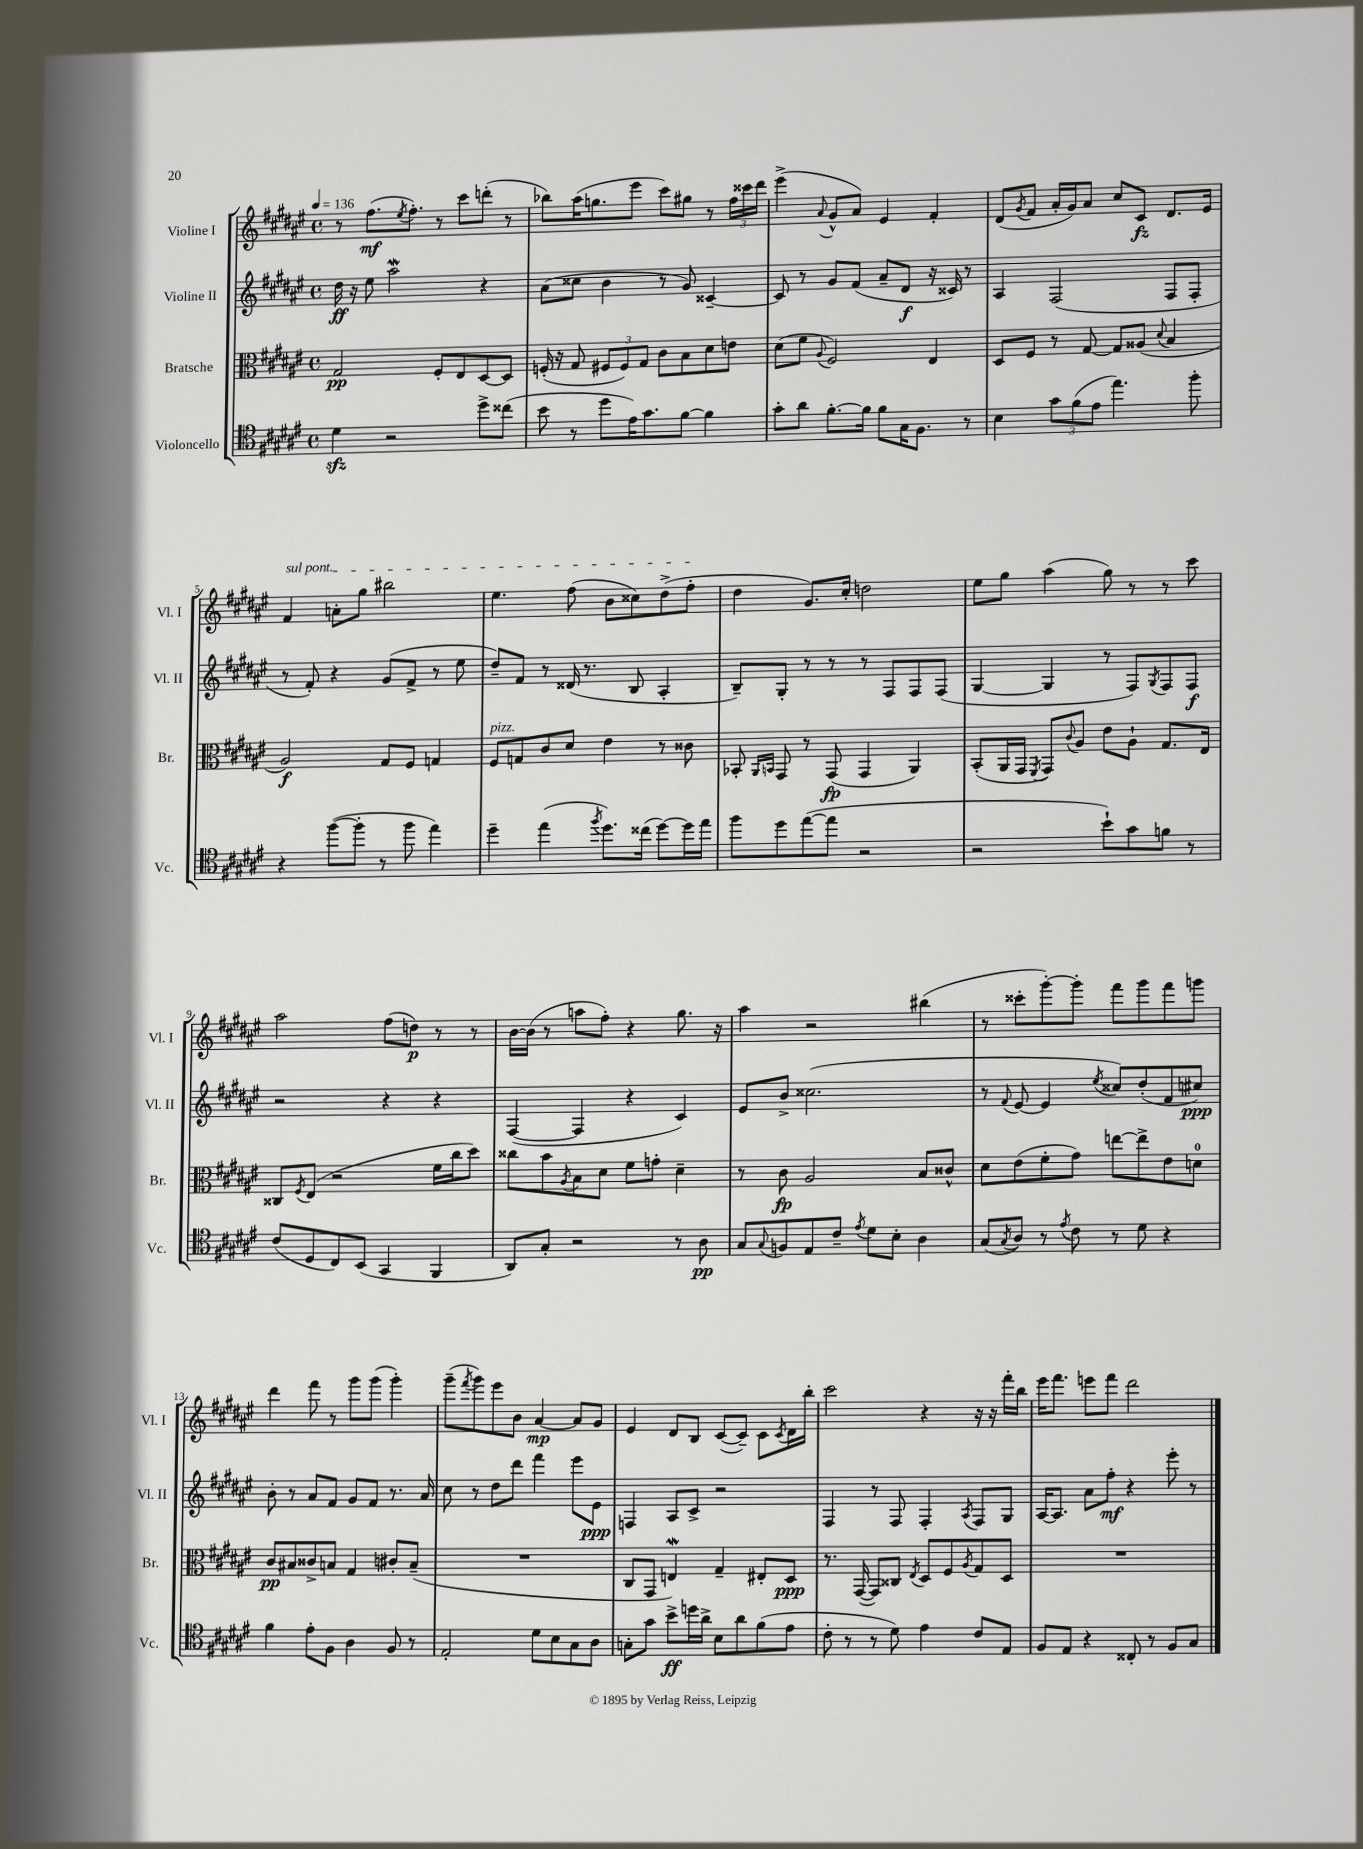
<<
\new StaffGroup <<
\new Staff = "s0" \with { instrumentName = "Violine I" shortInstrumentName = "Vl. I" } {
    \clef treble \key fis \major \defaultTimeSignature \time 4/4 \tempo 4 = 136
    r8 fis''8.\mf( \acciaccatura { eis''8 } fis''8.-.) r8 cis'''8 d'''8-.( r8 |
    bes''8) ais''16( g''8. eis'''8 cis'''8) gis''8 r8 \tuplet 3/2 { fis''16 cisis'''16 dis'''16 } |
    eis'''4->( \appoggiatura { ais'8 } gis'8-^ ais'8) eis'4 fis'4-. |
    dis'8( \acciaccatura { gis'8 } fis'8 ais'16-. gis'16) ais'8 cis''8 cis'8\fz dis'8. eis'16 |
    \once \override TextSpanner.bound-details.left.text = \markup { \italic "sul pont." } fis'4\startTextSpan a'8-. gis''8 bis''2 |
    eis''4. fis''8( b'8 cisis''8) dis''8->( fis''8-.\stopTextSpan |
    dis''4 gis'8.) cis''16-. d''2 |
    eis''8 gis''8 ais''4( gis''8) r8 r8 cis'''8 |
    ais''2 fis''8( d''8\p) r8 r8 |
    b'16~ b'16( r8 a''8 fis''8-.) r4 gis''8. r16 |
    ais''4 r2 bis''4( |
    r8 cisis'''8-. gis'''8~-.) gis'''8-. fis'''8 gis'''8 fis'''8 g'''8 |
    dis'''4 fis'''8 r8 gis'''8 gis'''8( gis'''4-.) |
    gis'''8--( \acciaccatura { fis'''8 } gis'''8) eis'''8 b'8 ais'4~\mp ais'8 gis'8 |
    eis'4 dis'8 b8 cis'8~( cis'8--) cis'8 \acciaccatura { cis'8 } dis'16 b''16-. |
    cis'''2 r4 r16 r16 fis'''16-. b''16 |
    eis'''16 fis'''8. e'''8 fis'''8 dis'''2 \bar "|." |
}
\new Staff = "s1" \with { instrumentName = "Violine II" shortInstrumentName = "Vl. II" } {
    \clef treble \key fis \major \defaultTimeSignature \time 4/4
    dis''16\ff r16 eis''8 ais''2\mordent r4 |
    ais'8( cisis''8 b'4 r8 gis'8) cisis'4~-- |
    cisis'8 r8 gis'8 fis'8( ais'8-- dis'8\f r16 cisis'16) r8 |
    ais4 fis2( fis8 fis8-. |
    r8 fis'8-.) r4 gis'8( fis'8-> r8 eis''8 |
    dis''8--) fis'8 r8 disis'16( r8. b8 ais4-. |
    b8--) gis8-. r8 r8 r8 fis8 fis8 fis8( |
    gis4~ gis4 r8 fis8) \acciaccatura { gis8 } fis8 fis8\f |
    r2 r4 r4 |
    fis4~( fis4 r4 cis'4) |
    eis'8 b'8-> cisis''2.( |
    r8 \appoggiatura { fis'8 } eis'8~ eis'4 \acciaccatura { eis''8 } cisis''8) dis''8-.( fis'8 cis''8\ppp) |
    b'8-. r8 ais'8 fis'8 gis'8 fis'8 r8. ais'16 |
    cis''8 r8 dis''8 dis'''8 fis'''4 eis'''8 eis'8\ppp |
    f4 ais8 cis'8-> r2 |
    fis4 r8 fis8 fis4-. \acciaccatura { ais8 } fis8 gis8 |
    ais16~ ais8. ais'8 fis''8-.\mf r4 eis'''8-. r8 \bar "|." |
}
\new Staff = "s2" \with { instrumentName = "Bratsche" shortInstrumentName = "Br." } {
    \clef alto \key fis \major \defaultTimeSignature \time 4/4
    gis2\pp fis8-. eis8 dis8~ dis8 |
    f16-.( r16 gis8 \tuplet 3/2 { fis8 fis8) gis8 } cis'8 b8 dis'8 e'8 |
    dis'8( fis'8 \appoggiatura { ais8 } fis2) eis4 |
    dis8 fis8 r8 gis8~ gis8 aisis8( \appoggiatura { dis'8 } b4 |
    ais2\f) gis8 fis8 g4 |
    fis8^\markup { \italic "pizz." } g8 cis'8 dis'8 eis'4 r8 cisis'8 |
    bes,8-. \grace { ais,16 b,16 } gis,8 r8 gis,8\fp( gis,4 ais,4) |
    b,8-.( ais,16 gis,16 \acciaccatura { fis,8 } gis,8) \appoggiatura { cis'8 } ais8 eis'8 ais8-! gis8. eis16 |
    cisis8 \acciaccatura { fis8 } eis8( r2 fis'16 cis''16 dis''8) |
    cisis''8 b'8 \acciaccatura { ais8 } b8 dis'8 fis'8 g'8-. dis'4-- |
    r8 cis'8\fp ais2 b8 cisis'8-^ |
    dis'8 eis'8( fis'8-. gis'8) e''8~ e''8-> eis'8 d'8-0 |
    cis'8\pp bis8 cisis'8-> b8 gis4 cis'8-. b8--( |
    R1 |
    cis8 gis,8 e4\mordent) gis4-- eis8-. dis8\ppp |
    r8. gis,16~( gis,8) cisis8 \acciaccatura { eis8 } dis8 fis8 \acciaccatura { ais8 } gis8 dis8 |
    R1 \bar "|." |
}
\new Staff = "s3" \with { instrumentName = "Violoncello" shortInstrumentName = "Vc." } {
    \clef tenor \key fis \major \defaultTimeSignature \time 4/4
    dis'4\sfz r2 dis''8-> cisis''8( |
    b'8 r8 dis''8 eis'16) gis'8. fis'8~ fis'4 |
    gis'8-. ais'8 fis'8.~-. fis'16 fis'8 gis16 fis8. r8 |
    b4 \tuplet 3/2 { gis'8 fis'8( eis'8 } eis''4.) fis''8-. |
    r4 fis''8~( fis''8-. r8 fis''8 eis''4) |
    dis''4-- eis''4( \acciaccatura { fis''8 } dis''8.) cisis''16( dis''8~) dis''16 eis''16 |
    fis''8 dis''8 eis''8~( eis''8 r2 |
    r2 b'8-!) gis'8 f'8 r8 |
    cis'8( dis8 cis8) b,8( gis,4 fis,4 |
    ais,8) gis8-. r2 r8 ais8\pp |
    gis8 \appoggiatura { gis8 } f8 eis8 cis'8-- \acciaccatura { eis'8 } dis'8 b8-. ais4 |
    gis8( \acciaccatura { gis8 } ais8) r8 \acciaccatura { eis'8 } cis'8 r8 dis'8 r4 |
    fis'4 eis'8-. fis8 ais4 fis8 r8 |
    eis2-. dis'8 b8 gis8 ais8 |
    g8-. gis'8 b'8->\ff d''16 ais'16-> b8 ais'8 fis'8( eis'8 |
    cis'8-. r8 r8 dis'8) eis'4 cis'8 eis8 |
    fis8 eis8 r4 cisis8-. r8 fis8 gis8 \bar "|." |
}
>>
>>
